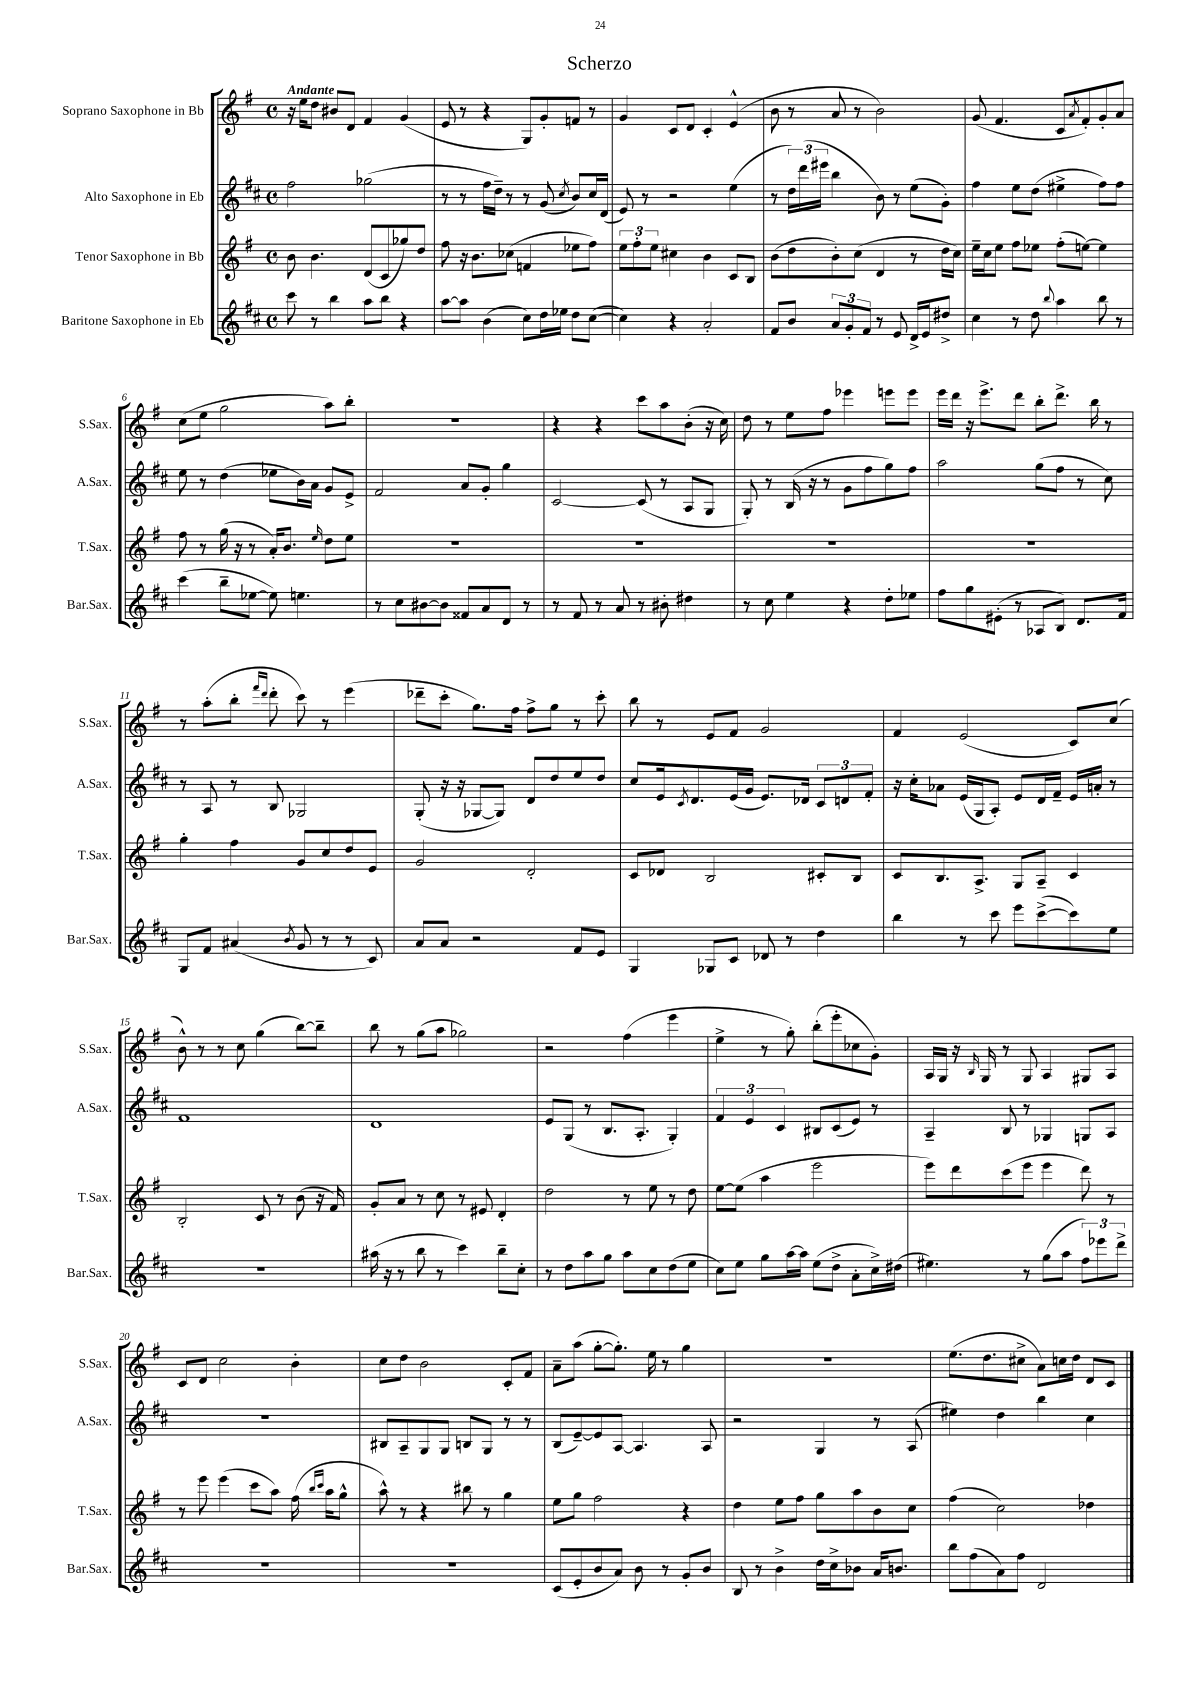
\header { title = "Scherzo" }
<<
\new StaffGroup <<
\new Staff = "s0" \with { instrumentName = "Soprano Saxophone in Bb" shortInstrumentName = "S.Sax." } {
    \clef treble \key g \major \defaultTimeSignature \time 4/4 \tempo "Andante"
    r16 e''16 d''8 bis'8 d'8 fis'4 g'4( |
    e'8 r8 r4 g8) g'8-. f'8 r8 |
    g'4 c'8 d'8 c'4-. e'4-^( |
    b'8 r8 a'8 r8 b'2) |
    g'8( fis'4. c'8 \acciaccatura { a'8 } fis'8-.) g'8-. a'8 |
    c''8( e''8 g''2 a''8) b''8-. |
    r1 |
    r4 r4 c'''8 a''8 b'8-.( r16 c''16) |
    d''8 r8 e''8 fis''8 ees'''4 e'''8 e'''8 |
    e'''16 d'''16 r16 e'''8.-> d'''8 b''8-. d'''8.-> b''16 r8 |
    r8 a''8-.( b''8-. \grace { fis'''16 d'''16 } d'''8-. c'''8) r8 e'''4( |
    des'''8-- c'''8-. g''8.) fis''16 fis''8-> g''8 r8 c'''8-. |
    b''8 r8 e'8 fis'8 g'2 |
    fis'4 e'2( c'8) c''8( |
    b'8-^) r8 r8 c''8 g''4( b''8~) b''8-- |
    b''8 r8 g''8( a''8 ges''2) |
    r2 fis''4( e'''4 |
    e''4-> r8 g''8-.) b''8-.( e'''8-. ces''8 g'8-.) |
    a16 g16 r16 \grace { b16 } g16 r8 g8 a4 gis8 a8 |
    c'8 d'8 c''2 b'4-. |
    c''8 d''8 b'2 c'8-. fis'8 |
    a'8-- a''8( g''8~-. g''8.-.) e''16 r8 g''4 |
    R1 |
    e''8.( d''8. cis''8-> a'8) c''16 d''16 d'8 c'8 \bar "|." |
}
\new Staff = "s1" \with { instrumentName = "Alto Saxophone in Eb" shortInstrumentName = "A.Sax." } {
    \clef treble \key d \major \defaultTimeSignature \time 4/4
    fis''2 ges''2( |
    r8 r8 fis''16 d''16--) r8 r8 g'8( \acciaccatura { cis''8 } b'8) cis''16 d'16( |
    e'8) r8 r2 e''4( |
    r8 \tuplet 3/2 { d''16) d'''16( eis'''16 } b''4 b'8) r8 e''8( g'8-.) |
    fis''4 e''8 d''8( eis''4-> fis''8) fis''8 |
    e''8 r8 d''4( ees''8 b'16) a'16 g'8 e'8-> |
    fis'2 a'8 g'8-. g''4 |
    cis'2~ cis'8( r8 a8 g8 |
    g8-.) r8 b16( r16 r8 g'8 fis''8 g''8) fis''8 |
    a''2 g''8( fis''8 r8 cis''8) |
    r8 a8 r8 b8 ges2 |
    g8-.( r16 r16 ges8~ ges8) d'8 d''8 e''8 d''8 |
    cis''8 e'16 \acciaccatura { cis'8 } d'8. e'16( g'16 e'8.) des'16 \tuplet 3/2 { cis'8 d'8 fis'8-. } |
    r16 cis''16-. aes'8 e'16( g16 a8-.) e'8 d'16 fis'16-- e'16 a'16-. r8 |
    fis'1 |
    d'1 |
    e'8 g8( r8 b8. a8.-. g4-.) |
    \tuplet 3/2 { fis'4 e'4 cis'4 } bis8 cis'8( e'8) r8 |
    a4-- b8 r8 ges4 g8 a8 |
    R1 |
    bis8 a8-- g8 g8 b8 g8 r8 r8 |
    b8( e'8~--) e'8 a8~ a4. a8 |
    r2 g4 r8 a8( |
    eis''4) d''4 b''4 cis''4 \bar "|." |
}
\new Staff = "s2" \with { instrumentName = "Tenor Saxophone in Bb" shortInstrumentName = "T.Sax." } {
    \clef treble \key g \major \defaultTimeSignature \time 4/4
    b'8 b'4. d'8( c'8 ges''8) d''8 |
    fis''8 r16 b'8. ces''8( f'4 ees''8 fis''8) |
    \tuplet 3/2 { e''8 fis''8-. e''8 } cis''4 b'4 c'8 b8 |
    b'8( d''8 b'8-.) c''8( d'4 r8 d''16 c''16) |
    e''16-- c''16 e''8 fis''8 ees''8 fis''8-.( e''8~) e''4 |
    fis''8 r8 g''16( r16 r8 a'16-.) b'8. \grace { e''16 } d''8 e''8 |
    R1 |
    R1 |
    R1 |
    R1 |
    g''4-. fis''4 g'8 c''8 d''8 e'8 |
    g'2 d'2-. |
    c'8 des'8 b2 cis'8-. b8 |
    c'8 b8. a8.-> g8 a8-- c'4 |
    b2-. c'8 r8 b'8( r16 fis'16) |
    g'8-. a'8 r8 c''8 r8 eis'8 d'4-. |
    d''2 r8 e''8 r8 d''8 |
    e''8~ e''8( a''4 e'''2 |
    e'''8) d'''8 c'''8( e'''8 e'''4 d'''8) r8 |
    r8 e'''8 e'''4( c'''8 a''8) fis''16( \grace { b''16 c'''16 } a''16 g''8-^ |
    a''8-^) r8 r4 bis''8 r8 g''4 |
    e''8 g''8 fis''2 r4 |
    d''4 e''8 fis''8 g''8 a''8 b'8 c''8 |
    fis''4( c''2) des''4 \bar "|." |
}
\new Staff = "s3" \with { instrumentName = "Baritone Saxophone in Eb" shortInstrumentName = "Bar.Sax." } {
    \clef treble \key d \major \defaultTimeSignature \time 4/4
    cis'''8 r8 b''4 a''8 b''8 r4 |
    a''8~ a''8 b'4( cis''8) d''16 ees''16 d''8 cis''8~( |
    cis''4) r4 a'2-. |
    fis'8 b'8 \tuplet 3/2 { a'8 g'8-. fis'8 } r8 e'8 d'16-> e'16 dis''8-> |
    cis''4 r8 d''8 \appoggiatura { b''8 } a''4 b''8 r8 |
    cis'''4( b''8-- ees''8~ ees''8) e''4. |
    r8 cis''8 bis'8~ bis'8 fisis'8 a'8 d'8 r8 |
    r8 fis'8 r8 a'8 r8 bis'8-. dis''4 |
    r8 cis''8 e''4 r4 d''8-. ees''8 |
    fis''8 g''8 eis'8-.( r8 aes8 b8) d'8. fis'16 |
    g8 fis'8 ais'4( \acciaccatura { b'8 } g'8 r8 r8 cis'8) |
    a'8 a'8 r2 fis'8 e'8 |
    g4 ges8 cis'8 des'8 r8 d''4 |
    b''4 r8 cis'''8 e'''8 cis'''8~->( cis'''8) e''8 |
    R1 |
    ais''16( r16 r8 b''8 r8 cis'''4) b''8-- cis''8-. |
    r8 d''8 a''8 g''8 a''8 cis''8 d''8( e''8 |
    cis''8) e''8 g''8 a''16~ a''16 e''8( d''8-> a'8-. cis''16->) dis''16( |
    eis''4.) r8 g''8( a''8 \tuplet 3/2 { fis''8) ees'''8 d'''8-> } |
    R1 |
    R1 |
    cis'8( e'8-. b'8 a'8) b'8 r8 g'8-. b'8 |
    b8 r8 b'4-> d''16 cis''16-> bes'8 a'16 b'8. |
    b''8 fis''8( a'8) fis''8 d'2 \bar "|." |
}
>>
>>
